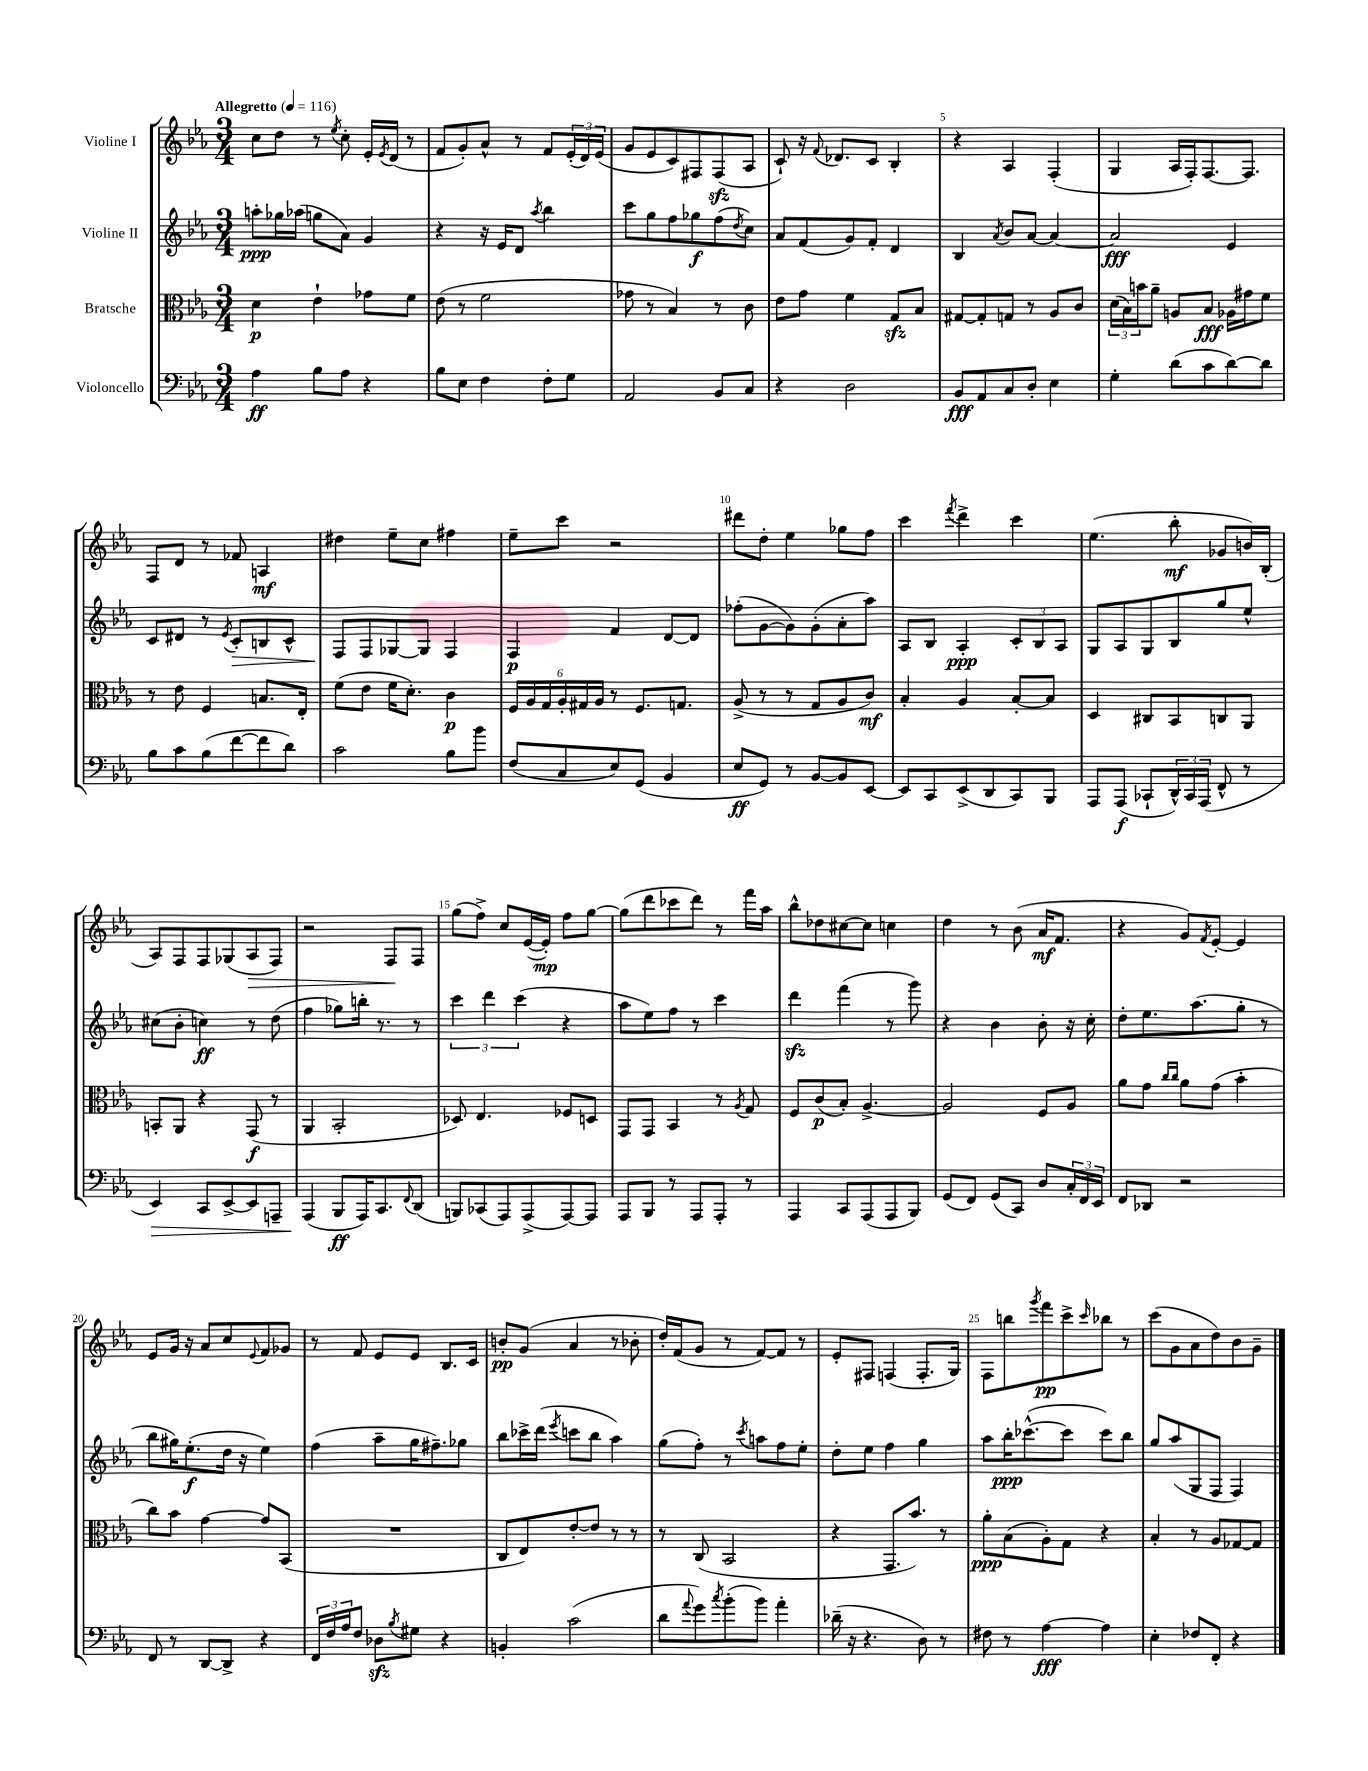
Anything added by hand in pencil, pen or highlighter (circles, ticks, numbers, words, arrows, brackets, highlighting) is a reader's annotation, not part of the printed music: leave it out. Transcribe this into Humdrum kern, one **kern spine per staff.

**kern	**dynam	**kern	**dynam	**kern	**dynam	**kern	**dynam
*part4	*part4	*part3	*part3	*part2	*part2	*part1	*part1
*staff4	*staff4	*staff3	*staff3	*staff2	*staff2	*staff1	*staff1
*I"Violoncello	*	*I"Bratsche	*	*I"Violine II	*	*I"Violine I	*
*clefF4	*	*clefC3	*	*clefG2	*	*clefG2	*
*k[b-e-a-]	*	*k[b-e-a-]	*	*k[b-e-a-]	*	*k[b-e-a-]	*
*M3/4	*	*M3/4	*	*M3/4	*	*M3/4	*
*MM116	*	*MM116	*	*MM116	*	*MM116	*
=1	=1	=1	=1	=1	=1	=1	=1
!	!	!	!	!	!	!LO:TX:a:B:t=Allegretto	!
4A-\	ff	4d\	p	8aan'\L	ppp	8cc\L	.
.	.	.	.	16gg-X\L	.	8dd\J	.
.	.	.	.	(16aa-X\JJ	.	.	.
8B-\L	.	4e-`\	.	8ggn\L	.	8r	.
.	.	.	.	.	.	8qee-/	.
8A-\J	.	.	.	8a-\J)	.	8cc'\	.
4r	.	8g-X\L	.	4g/	.	16e-'/LL	.
.	.	.	.	.	.	8qe-/	.
.	.	.	.	.	.	(16d/JJ	.
.	.	8f\J	.	.	.	8r	.
=2	=2	=2	=2	=2	=2	=2	=2
8B-\L	.	(8e-\	.	4r	.	8f/L	.
8E-\J	.	8r	.	.	.	8g'/)	.
4F\	.	2f\	.	16r	.	8a-^^/J	.
.	.	.	.	16e-/KL	.	.	.
.	.	.	.	8d/J	.	8r	.
.	.	.	.	8qaa-/	.	.	.
8F'\L	.	.	.	4bb-\	.	8f/L	.
8G\J	.	.	.	.	.	(24e-'/L	.
.	.	.	.	.	.	24d/)	.
.	.	.	.	.	.	(24e-/JJ	.
=3	=3	=3	=3	=3	=3	=3	=3
2AA-/	.	8g-X\	.	8ccc\L	.	8g/L	.
.	.	8r	.	8gg\	.	8e-/	.
.	.	4B-/)	.	8ff\	.	8c/)	.
.	.	.	.	8gg-X\	f	8F#X/	.
8BB-/L	.	8r	.	(8ff\	.	(8F#zz/	.
.	.	.	.	8qdd/	.	.	.
8C/J	.	8c\	.	8cc\J)	.	8A-/J	.
=4	=4	=4	=4	=4	=4	=4	=4
4r	.	8e-\L	.	8a-/L	.	8c`/)	.
.	.	8g\J	.	(8f/	.	16r	.
.	.	.	.	.	.	8qqf/	.
.	.	.	.	.	.	8.d-X/L	.
2D\	.	4f\	.	8g/)	.	.	.
.	.	.	.	8f'/J	.	8c/J	.
.	.	8Gzz/L	.	4d/	.	4B-'/	.
.	.	8B-/J	.	.	.	.	.
=5	=5	=5	=5	=5	=5	=5	=5
8BB-/L	fff	[8G#X/L	.	4B-/	.	4r	.
8AA-/	.	8G#'/]	.	.	.	.	.
.	.	.	.	8qa-/	.	.	.
8C/	.	8Gn/J	.	8b-/L	.	4A-/	.
8D'/J	.	8r	.	[8a-/J	.	.	.
4E-\	.	8A-/L	.	4a-/_	.	(4F'/	.
.	.	8c/J	.	.	.	.	.
=6	=6	=6	=6	=6	=6	=6	=6
4G'\	.	(24d\LL	.	2a-/]	fff	4G/	.
.	.	24B-\)	.	.	.	.	.
.	.	24bn\J	.	.	.	.	.
.	.	8a-~\J	.	.	.	.	.
(8d\L	.	8An/L	.	.	.	16A-/LL	.
.	.	.	.	.	.	16F'/J)	.
8c\	.	8B-/J	fff	.	.	[8.F/	.
[8d\)	.	16A-X\LL	.	4e-/	.	.	.
.	.	16g#X\J	.	.	.	8.F/J]	.
8d\J]	.	8f\J	.	.	.	.	.
!!LO:LB:g=z
=7	=7	=7	=7	=7	=7	=7	=7
8B-\L	.	8r	.	8c/L	.	8F/L	.
8c\	.	8e-\	.	8d#X/J	.	8d/J	.
(8B-\	.	4F/	.	8r	.	8r	.
.	.	.	.	8qe-/	.	.	.
!	!	!	!	!	!LO:HP:b	!	!
[8f\	.	.	.	8c'/L	>	8f-X/	.
8f\]	.	8.Bn/L	.	8Bn/	.	4An/	mf
8d\J)	.	.	.	8c^^/J	.	.	.
.	.	16E-'/Jk	.	.	.	.	.
=8	=8	=8	=8	=8	=8	=8	=8
2c\	.	(8f\L	.	8F/L	.	4dd#X\	.
.	.	8e-\J	.	8F/	]	.	.
.	.	16f\KL	.	[8G-X/	.	8ee-~\L	.
.	.	8.d'\J)	.	.	.	.	.
.	.	.	.	8G-/J]	.	8cc\J	.
8B-\L	.	4c\	p	4F/	.	4ff#X\	.
8b-\J	.	.	.	.	.	.	.
=9	=9	=9	=9	=9	=9	=9	=9
(8F/L	.	24F/LL	.	4F/	p	8ee-~\L	.
.	.	24A-/	.	.	.	.	.
.	.	24G/	.	.	.	.	.
8C/	.	24A-'/	.	.	.	8ccc\J	.
.	.	24G#X/	.	.	.	.	.
.	.	24A-/JJ	.	.	.	.	.
8E-/)	.	8r	.	4f/	.	2r	.
(8GG/J	.	8.F/L	.	.	.	.	.
4BB-/	.	.	.	[8d/L	.	.	.
.	.	8.Gn/J	.	.	.	.	.
.	.	.	.	8d/J]	.	.	.
=10	=10	=10	=10	=10	=10	=10	=10
8E-/L	ff	(8A-^/	.	(8ff-X'\L	.	8ddd#X\L	.
8GG/J)	.	8r	.	[8g\	.	8dd'\J	.
8r	.	8r	.	8g\])	.	4ee-\	.
[8BB-/L	.	8G/L	.	(8g'\	.	.	.
8BB-/]	.	8A-/	.	8a-'\	.	8gg-X\L	.
[8EE-/J	.	8c/J)	mf	8aa-\J)	.	8ff\J	.
=11	=11	=11	=11	=11	=11	=11	=11
8EE-/L]	.	4B-'/	.	8A-/L	.	4ccc\	.
8CC/	.	.	.	8B-/J	.	.	.
.	.	.	.	.	.	8qfff/	.
(8EE-^/	.	4A-/	.	4A-'/	ppp	4ddd^\	.
8DD/	.	.	.	.	.	.	.
8CC/)	.	[8B-'/L	.	12c'/L	.	4ccc\	.
.	.	.	.	12B-/	.	.	.
8BBB-/J	.	8B-/J]	.	.	.	.	.
.	.	.	.	12A-/J	.	.	.
=12	=12	=12	=12	=12	=12	=12	=12
8AAA-/L	.	4D/	.	8G/L	.	(4.ee-\	.
(8AAA-/J	f	.	.	8A-/	.	.	.
8CC-X`/L	.	8C#X/L	.	8G/	.	.	.
24DD^^/L)	.	8BB-/	.	8B-/	.	8bb-'\	mf
24CC-/	.	.	.	.	.	.	.
(24AAA-/JJ	.	.	.	.	.	.	.
8FF^^/	.	8Cn/	.	8gg/	.	8g-X/L	.
8r	.	8AA-/J	.	8ee-^^/J	.	16bn/L)	.
.	.	.	.	.	.	(16B-'/JJ	.
!!LO:LB:g=z
=13	=13	=13	=13	=13	=13	=13	=13
!	!LO:HP:b	!	!	!	!	!	!
4EE-/)	>	8BBn'/L	.	(8cc#X\L	.	8A-/L)	.
.	.	8AA-/J	.	8b-'\J	.	8F/	.
8CC/L	.	4r	.	4ccn\)	ff	8F/	.
[8EE-^/	.	.	.	.	.	(8G-X/	.
!	!	!	!	!	!	!	!LO:HP:b
8EE-/]	.	(8GG/	f	8r	.	8A-/	>
8AAAn~/J	.	8r	.	(8dd\	.	8F/J)	.
=14	=14	=14	=14	=14	=14	=14	=14
(4AAA-/	.	4AA-/	.	4ff\	.	2r	.
8BBB-/L	] ff	2BB-'/	.	8gg-X\L)	.	.	.
16AAA-/K)	.	.	.	16bbn'\Jk	.	.	.
8.CC/	.	.	.	8.r	.	.	.
.	.	.	.	.	.	8F/L	.
8qqFF/	.	.	.	.	.	.	.
(8DD/J	.	.	.	8r	.	8F/J	]
=15	=15	=15	=15	=15	=15	=15	=15
8BBBn/L)	.	8D-X/)	.	6ccc\	.	(8gg\L	.
(8CC-X/	.	4.E-/	.	.	.	8ff^\J)	.
.	.	.	.	6ddd\	.	.	.
8AAA-/)	.	.	.	.	.	8cc/L	.
.	.	.	.	(6ccc\	.	.	.
(8AAA-^/	.	.	.	.	.	([16e-/L	.
.	.	.	.	.	.	16e-'/JJ])	mp
[8AAA-/)	.	8F-X/L	.	4r	.	8ff\L	.
8AAA-/J]	.	8Dn/J	.	.	.	[8gg\J	.
=16	=16	=16	=16	=16	=16	=16	=16
8AAA-/L	.	8GG/L	.	8aa-\L	.	(8gg\L]	.
8BBB-/J	.	8GG/J	.	8ee-\)	.	8ddd\	.
8r	.	4BB-/	.	8ff\J	.	8ccc-X\	.
8AAA-/L	.	.	.	8r	.	8ddd\J)	.
8AAA-'/J	.	8r	.	4ccc\	.	8r	.
.	.	8qA-/	.	.	.	.	.
8r	.	8G/	.	.	.	16fff\LL	.
.	.	.	.	.	.	16aa-\JJ	.
=17	=17	=17	=17	=17	=17	=17	=17
4AAA-/	.	8F/L	.	4dddzz\	.	8bb-^^\L	.
.	.	(8c/	p	.	.	8dd-X\	.
8CC/L	.	8B-'/J)	.	(4fff\	.	[8cc#X\	.
(8AAA-/	.	[4.A-^/	.	.	.	8cc#\J]	.
8AAA-/	.	.	.	8r	.	4ccn\	.
8BBB-/J)	.	.	.	8ggg\)	.	.	.
=18	=18	=18	=18	=18	=18	=18	=18
(8GG/L	.	2A-/]	.	4r	.	4dd\	.
8FF/J)	.	.	.	.	.	.	.
(8GG/L	.	.	.	4b-\	.	8r	.
8CC/J)	.	.	.	.	.	(8b-\	.
8D/L	.	8F/L	.	8b-'\	.	16a-/KL	mf
.	.	.	.	.	.	8.f/J	.
24C'/L	.	8A-/J	.	16r	.	.	.
24FF/	.	.	.	.	.	.	.
.	.	.	.	16cc'\	.	.	.
24EE-/JJ	.	.	.	.	.	.	.
=19	=19	=19	=19	=19	=19	=19	=19
8FF/L	.	8a-\L	.	8dd'\L	.	4r	.
8DD-X/J	.	8g\J	.	8.ee-\	.	.	.
.	.	16qqcc/LL	.	.	.	.	.
.	.	16qqcc/JJ	.	.	.	.	.
2r	.	8a-\L	.	.	.	8g/L)	.
.	.	.	.	(8.aa-\	.	.	.
.	.	.	.	.	.	8qf/	.
.	.	(8g\J	.	.	.	[8e-'/J	.
.	.	4b-'\	.	8gg'\J	.	4e-/]	.
.	.	.	.	8r	.	.	.
!!LO:LB:g=z
=20	=20	=20	=20	=20	=20	=20	=20
8FF/	.	8cc\L)	.	8bb-\L	.	8e-/L	.
8r	.	8b-\J	.	16gg#X\K)	.	16g/Jk	.
.	.	.	.	(8.ee-'\	f	16r	.
[8DD/L	.	[4g\	.	.	.	8a-/L	.
8DD^/J]	.	.	.	16dd\Jk	.	8cc/	.
.	.	.	.	16r	.	.	.
.	.	.	.	.	.	8qqe-/	.
4r	.	8g/L]	.	4ee-\)	.	8f/	.
.	.	(8BB-/J	.	.	.	8g-X/J	.
=21	=21	=21	=21	=21	=21	=21	=21
24FF/LL	.	2.r	.	(4ff\	.	8r	.
24F/	.	.	.	.	.	.	.
24A-/J	.	.	.	.	.	.	.
8F/J	.	.	.	.	.	8f/	.
8D-Xzz\L	.	.	.	8aa-~\L	.	8e-/L	.
8qB-/	.	.	.	.	.	.	.
8G#X\J	.	.	.	16gg\K	.	8e-/J	.
.	.	.	.	8.ff#X~\)	.	.	.
4r	.	.	.	.	.	8.B-/L	.
.	.	.	.	8gg-X\J	.	.	.
.	.	.	.	.	.	16c/Jk	.
=22	=22	=22	=22	=22	=22	=22	=22
4BBn'/	.	8C/L	.	8bb-\L	.	8bn'/L	pp
.	.	8E-/)	.	16ccc-X^\L	.	(8g/J	.
.	.	.	.	(16ddd\JJ	.	.	.
.	.	.	.	8qeee-/	.	.	.
(2c\	.	[8e-'/	.	8cccn\L	.	4a-/	.
.	.	8e-/J]	.	8bb-\J	.	.	.
.	.	8r	.	4aa-\)	.	8r	.
.	.	8r	.	.	.	8b-X'\	.
=23	=23	=23	=23	=23	=23	=23	=23
8d\L	.	8r	.	(8gg\L	.	16dd'/LL)	.
.	.	.	.	.	.	(16f/J	.
8qqa-/	.	.	.	.	.	.	.
8g\)	.	(8C/	.	8ff'\J)	.	8g/J	.
8qcc/	.	.	.	.	.	.	.
(8b-'\	.	2BB-/	.	8r	.	8r	.
.	.	.	.	8qccc/	.	.	.
8b-\J)	.	.	.	8aan\L	.	[8f/L)	.
4a-'\	.	.	.	8ff\	.	8f/J]	.
.	.	.	.	8ee-'\J	.	8r	.
=24	=24	=24	=24	=24	=24	=24	=24
(16d-X~\	.	4r	.	8dd'\L	.	8e-'/L	.
16r	.	.	.	.	.	.	.
4.r	.	.	.	8ee-\J	.	8F#X/J	.
.	.	8.GG/L	.	4ff\	.	(4Fn/	.
.	.	8.b-/J)	.	.	.	.	.
8D\)	.	.	.	4gg\	.	8.F'/L	.
8r	.	8r	.	.	.	.	.
.	.	.	.	.	.	16G/Jk)	.
=25	=25	=25	=25	=25	=25	=25	=25
8F#X\	.	8a-'\L	ppp	8aa-\L	.	8F\L	.
8r	.	(8B-\	.	16bb-'\K	ppp	8bbn\	.
.	.	.	.	([8.ccc-X^^\	.	.	.
.	.	.	.	.	.	8qggg/	.
[4A-\	fff	8A-'\)	.	.	.	8fff\	pp
.	.	8G\J	.	8ccc-\J]	.	8ccc^\	.
.	.	.	.	.	.	16qqccc/	.
4A-\]	.	4r	.	8ccc-\L)	.	8bb-X\J	.
.	.	.	.	8bb-\J	.	8r	.
=26	=26	=26	=26	=26	=26	=26	=26
4E-'\	.	4B-'/	.	8gg/L	.	(8ccc\L	.
.	.	.	.	(8aa-/	.	8g\	.
8F-X/L	.	8r	.	8G/	.	8a-\	.
8FF'/J	.	8A-/L	.	8F/J	.	8dd\)	.
4r	.	[8G-X/	.	4F/)	.	8b-\	.
.	.	8G-/J]	.	.	.	8g~\J	.
==	==	==	==	==	==	==	==
*-	*-	*-	*-	*-	*-	*-	*-
